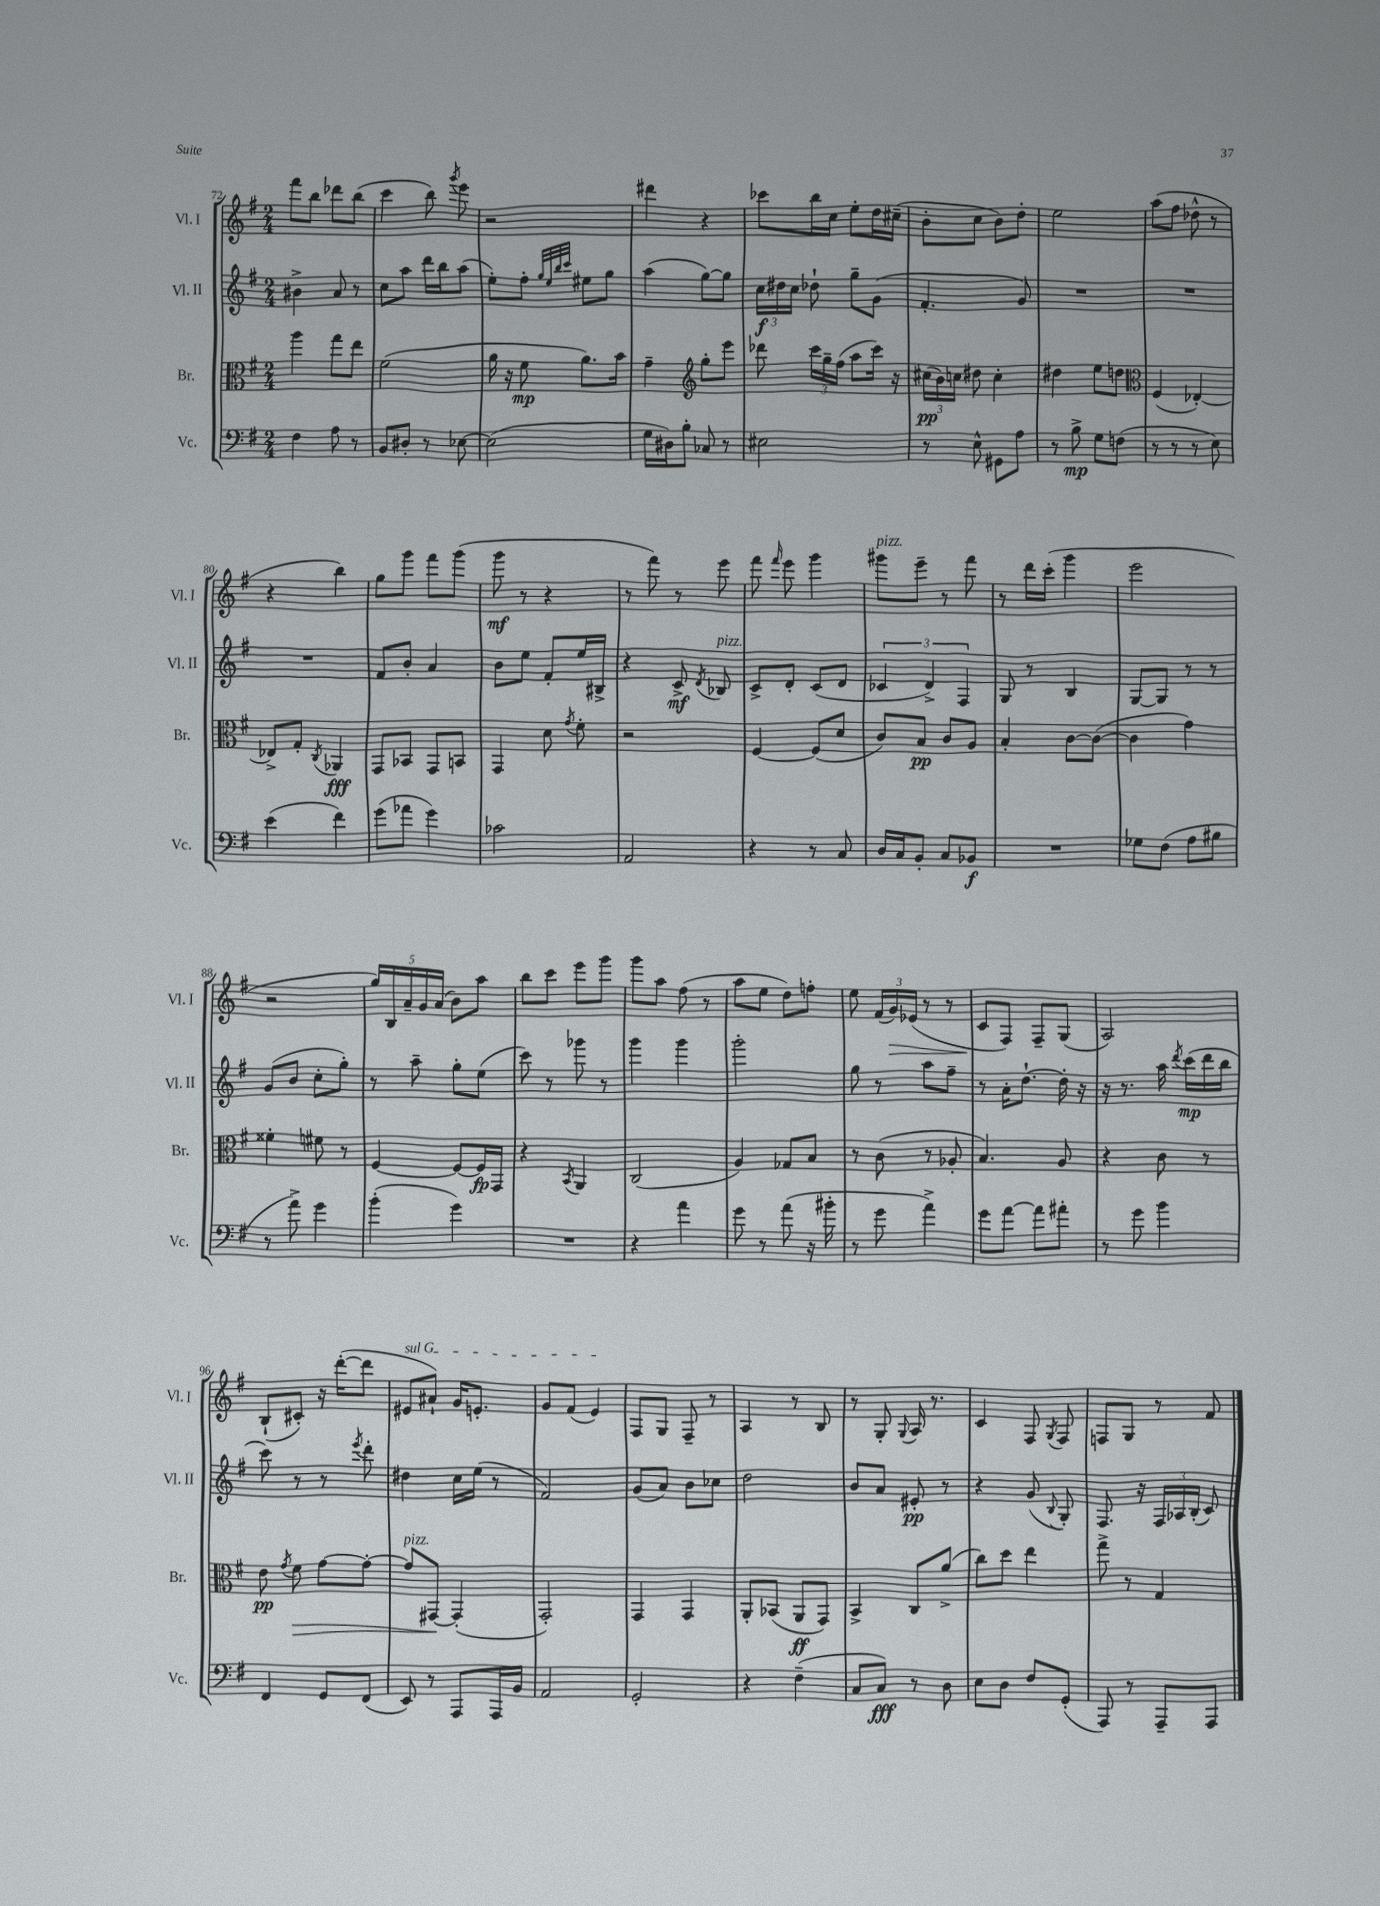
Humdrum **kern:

**kern	**dynam	**kern	**dynam	**kern	**dynam	**kern	**dynam
*part4	*part4	*part3	*part3	*part2	*part2	*part1	*part1
*staff4	*staff4	*staff3	*staff3	*staff2	*staff2	*staff1	*staff1
*I"Vc.	*	*I"Br.	*	*I"Vl. II	*	*I"Vl. I	*
*I'Vc.	*	*I'Br.	*	*I'Vl. II	*	*I'Vl. I	*
*clefF4	*	*clefC3	*	*clefG2	*	*clefG2	*
*k[f#]	*	*k[f#]	*	*k[f#]	*	*k[f#]	*
*M2/4	*	*M2/4	*	*M2/4	*	*M2/4	*
=72	=72	=72	=72	=72	=72	=72	=72
4F#\	.	4aa\	.	4b#X^\	.	8fff#\L	.
.	.	.	.	.	.	8bb\J	.
8A\	.	8gg\L	.	8a/	.	8ddd-X\L	.
8r	.	8ee\J	.	8r	.	(8bb\J	.
=73	=73	=73	=73	=73	=73	=73	=73
8BB/L	.	(2f#\	.	8cc\L	.	4ccc\	.
8D#X'/J	.	.	.	8aa\J	.	.	.
8r	.	.	.	16ddd\LL	.	8bb\)	.
.	.	.	.	16bb\J	.	.	.
.	.	.	.	.	.	8qggg/	.
[8E-X\	.	.	.	(8aa\J	.	8eee\	.
=74	=74	=74	=74	=74	=74	=74	=74
(2E-\]	.	16a\	.	8ee'\L)	.	2r	.
.	.	16r	.	.	.	.	.
.	.	8f#\	mp	8ff#'\J	.	.	.
.	.	.	.	32qqgg/LLL	.	.	.
.	.	.	.	32qqee/	.	.	.
.	.	.	.	32qqbb/	.	.	.
.	.	.	.	32qqccc/JJJ	.	.	.
.	.	8.a\L)	.	8ee#X\L	.	.	.
.	.	.	.	8gg\J	.	.	.
.	.	16b\Jk	.	.	.	.	.
=75	=75	=75	=75	=75	=75	=75	=75
16G\LL	.	4g~\	.	(4aa\	.	4ddd#X\	.
16D#X\J)	.	.	.	.	.	.	.
8B'\J	.	.	.	.	.	.	.
*	*	*clefG2	*	*	*	*	*
8C-X/	.	8gg'\L	.	[8gg\L)	.	4r	.
8r	.	8eee\J	.	8gg\J]	.	.	.
=76	=76	=76	=76	=76	=76	=76	=76
2E#X\	.	8ddd-X\	.	24cc\LL	f	8ccc-X\L	.
.	.	.	.	24dd#X\	.	.	.
.	.	.	.	24cc\JJ	.	.	.
.	.	24ccc\LL	.	8dd-X`\	.	16bb\L	.
.	.	24gg~\	.	.	.	.	.
.	.	.	.	.	.	16cc\JJ	.
.	.	(24ff#\JJ	.	.	.	.	.
.	.	8aa\L	.	8gg~\L	.	8ee'\L	.
.	.	16ccc\Jk)	.	(8g\J	.	16dd\L	.
.	.	16r	.	.	.	(16cc#X~\JJ	.
=77	=77	=77	=77	=77	=77	=77	=77
8r	.	(24cc#X\LL	pp	4.f#'/	.	8b'\L	.
.	.	24b\)	.	.	.	.	.
.	.	24ccn\JJ	.	.	.	.	.
8E^^\	.	8dd#X\	.	.	.	8cc\J	.
8GG#X\L	.	4cc'\	.	.	.	8b\L)	.
8A\J	.	.	.	8g/)	.	8dd'\J	.
=78	=78	=78	=78	=78	=78	=78	=78
8r	.	4dd#X\	.	2r	.	2ee\	.
8B^\	mp	.	.	.	.	.	.
8G\L	.	8ee\L	.	.	.	.	.
(8Fn\J	.	8ddn\J	.	.	.	.	.
=79	=79	=79	=79	=79	=79	=79	=79
*	*	*clefC3	*	*	*	*	*
8r	.	(4F#/	.	2r	.	(8aa\L	.
8r	.	.	.	.	.	8ff#\J	.
8r	.	[4E-X'/)	.	.	.	8dd-X^^\	.
8E\)	.	.	.	.	.	8r	.
!!LO:LB:g=z
=80	=80	=80	=80	=80	=80	=80	=80
(4e\	.	8E-X^/L]	.	2r	.	4r	.
.	.	8G'/J	.	.	.	.	.
.	.	8qC/	.	.	.	.	.
4f#\)	.	4AA-X/	fff	.	.	4bb\)	.
=81	=81	=81	=81	=81	=81	=81	=81
(8g\L	.	8GG/L	.	8f#/L	.	8gg\L	.
8a-X\J	.	8BB-X/J	.	8b'/J	.	8ggg\J	.
4g\)	.	8GG/L	.	4a/	.	8fff#\L	.
.	.	8BBn/J	.	.	.	(8ggg\J	.
=82	=82	=82	=82	=82	=82	=82	=82
2c-X\	.	4GG/	.	8b\L	.	8ggg\	mf
.	.	.	.	8ee\J	.	8r	.
.	.	8d\	.	8f#'/L	.	4r	.
.	.	8qg/	.	.	.	.	.
.	.	8f#'\	.	16ee/L	.	.	.
.	.	.	.	16B#X^/JJ	.	.	.
=83	=83	=83	=83	=83	=83	=83	=83
2AA/	.	2r	.	4r	.	8r	.
.	.	.	.	.	.	8fff#\)	.
.	.	.	.	8c^/	mf	8r	.
.	.	.	.	8qd/	.	.	.
!	!	!	!	!LO:TX:a:i:t=pizz.	!	!	!
.	.	.	.	8B-X/	.	8eee\	.
=84	=84	=84	=84	=84	=84	=84	=84
4r	.	[4F#/	.	8c^/L	.	8fff#\	.
.	.	.	.	.	.	16qqfff#/	.
.	.	.	.	8d'/J	.	8eee\	.
8r	.	(8F#/L]	.	(8c/L	.	4ggg\	.
8C/	.	8d/J	.	8d/J	.	.	.
=85	=85	=85	=85	=85	=85	=85	=85
!	!	!	!	!	!	!LO:TX:a:i:t=pizz.	!
16D/LL	.	8c/L)	.	6c-X/	.	8ggg#X\L	.
16C/J	.	.	.	.	.	.	.
8BB'/J	.	8B/J	pp	.	.	8eee~\J	.
.	.	.	.	6d^/)	.	.	.
8C/L	.	8c/L	.	.	.	8r	.
.	.	.	.	6F#/	.	.	.
8BB-X/J	f	8A/J	.	.	.	8fff#\	.
=86	=86	=86	=86	=86	=86	=86	=86
2r	.	4B'/	.	8G/	.	8r	.
.	.	.	.	8r	.	16ddd\LL	.
.	.	.	.	.	.	(16ccc'\JJ	.
.	.	[8c\L	.	4B/	.	4ggg\	.
.	.	(8c\J_	.	.	.	.	.
=87	=87	=87	=87	=87	=87	=87	=87
8G-X\L	.	4c\]	.	[8G/L	.	2eee\	.
(8F#\J	.	.	.	8G/J]	.	.	.
8A\L	.	4g\)	.	8r	.	.	.
8B#X\J	.	.	.	8r	.	.	.
!!LO:LB:g=z
=88	=88	=88	=88	=88	=88	=88	=88
8r	.	4f##X'\	.	(8g/L	.	2r	.
8a^\)	.	.	.	8b/J	.	.	.
4g\	.	8f#X\	.	8cc'\L	.	.	.
.	.	8r	.	8gg'\J)	.	.	.
=89	=89	=89	=89	=89	=89	=89	=89
(4b'\	.	[4F#/	.	8r	.	20gg/LL)	.
.	.	.	.	.	.	20B/	.
.	.	.	.	.	.	20a~/	.
.	.	.	.	8aa~\	.	.	.
.	.	.	.	.	.	20g/	.
.	.	.	.	.	.	(20a/JJ	.
4g\)	.	8F#/L_	.	8gg'\L	.	8b\L)	.
.	.	16F#/L]	fp	(8ee\J	.	8aa\J	.
.	.	16GG/JJ	.	.	.	.	.
=90	=90	=90	=90	=90	=90	=90	=90
2r	.	4r	.	8ccc\)	.	8bb\L	.
.	.	.	.	8r	.	8ccc\J	.
.	.	8qBB/	.	.	.	.	.
.	.	4AA/	.	8ggg-X\	.	8eee\L	.
.	.	.	.	8r	.	8ggg\J	.
=91	=91	=91	=91	=91	=91	=91	=91
4r	.	(2C/	.	4ggg\	.	8ggg\L	.
.	.	.	.	.	.	8aa\J	.
4a\	.	.	.	4ggg\	.	(8ff#\	.
.	.	.	.	.	.	8r	.
=92	=92	=92	=92	=92	=92	=92	=92
8g\	.	4A/)	.	2ggg'\	.	8aa\L	.
8r	.	.	.	.	.	8ee\J	.
(8a\	.	8G-X/L	.	.	.	8dd\L)	.
16r	.	8B/J	.	.	.	8ffn'\J	.
16b#X'\	.	.	.	.	.	.	.
=93	=93	=93	=93	=93	=93	=93	=93
8r	.	8r	.	8gg\	.	8ee\	.
8g\	.	(8c\	.	8r	.	(24f#/LL	.
!	!	!	!	!	!	!	!LO:HP:b
.	.	.	.	.	.	24g/)	>
.	.	.	.	.	.	(24e-X/JJ	.
4a^\)	.	8r	.	8aa\L	.	8r	.
.	.	8A-X'/	.	8ff#~\J	.	8r	.
=94	=94	=94	=94	=94	=94	=94	=94
8g\L	.	4.B/)	.	8r	.	8c/L	.
[8a\J	.	.	.	16a'\KL	.	8F#/J)	]
.	.	.	.	[8.dd`\J	.	.	.
8a\L]	.	.	.	.	.	8F#~/L	.
8a#X'\J	.	8A/	.	16dd'\]	.	(8G/J	.
.	.	.	.	16r	.	.	.
=95	=95	=95	=95	=95	=95	=95	=95
8r	.	4r	.	16r	.	2A/)	.
.	.	.	.	8.r	.	.	.
8g\	.	.	.	.	.	.	.
4b\	.	8c\	.	16aa\	.	.	.
.	.	.	.	8qddd/	.	.	.
.	.	.	.	(16ccc\LL	mp	.	.
.	.	8r	.	16ddd\	.	.	.
.	.	.	.	16bb\JJ	.	.	.
!!LO:LB:g=z
=96	=96	=96	=96	=96	=96	=96	=96
4FF#/	.	8e\	pp	8ccc\)	.	(8B`/L	.
.	.	8qg/	.	.	.	.	.
!	!	!	!LO:HP:b	!	!	!	!
.	.	8f#\	>	8r	.	8c#X'/J)	.
8GG/L	.	[8g\L	.	8r	.	16r	.
.	.	.	.	.	.	([16ddd'\KL	.
.	.	.	.	8qeee/	.	.	.
(8FF#/J	.	8g'\J_	.	8ddd'\	.	8ddd\J]	.
=97	=97	=97	=97	=97	=97	=97	=97
!	!	!	!	!	!	!LO:TX:a:i:t=sul G	!
!	!	!LO:TX:a:i:t=pizz.	!	!	!	!	!
8EE/)	.	8g/L]	.	4dd#X\	.	8e#X/L	.
8r	.	[8GG#X/J	.	.	.	8a#X`/J)	.
8AAA/L	.	(4GG#'/]	]	16cc\LL	.	16g/KL	.
.	.	.	.	(16ee\JJ	.	8.en'/J	.
16AAA/L	.	.	.	8r	.	.	.
16BB/JJ	.	.	.	.	.	.	.
=98	=98	=98	=98	=98	=98	=98	=98
2AA/	.	2GG'/)	.	2f#/)	.	8g/L	.
.	.	.	.	.	.	(8f#/J	.
.	.	.	.	.	.	4e/)	.
=99	=99	=99	=99	=99	=99	=99	=99
2GG'/	.	4GG/	.	(8g/L	.	8F#/L	.
.	.	.	.	8a/J)	.	8G/J	.
.	.	4GG/	.	8b\L	.	8F#~/	.
.	.	.	.	8cc-X\J	.	8r	.
=100	=100	=100	=100	=100	=100	=100	=100
4r	.	8AA'/L	.	2dd\	.	4A/	.
.	.	(8BB-X/J	.	.	.	.	.
(4F#~\	.	8AA/L	ff	.	.	8r	.
.	.	8GG/J)	.	.	.	8B/	.
=101	=101	=101	=101	=101	=101	=101	=101
8C/L	.	4BB^/	.	8b/L	.	8r	.
8C/J)	fff	.	.	8a/J	.	8G'/	.
.	.	.	.	.	.	8qqG/	.
8r	.	8C/L	.	8e#X'/	pp	16A/	.
.	.	.	.	.	.	8.r	.
8D\	.	(8a^/J	.	8r	.	.	.
=102	=102	=102	=102	=102	=102	=102	=102
8E\L	.	8cc\L)	.	4r	.	4c/	.
8D\J	.	8dd\J	.	.	.	.	.
8F#/L	.	4ee\	.	(8g/	.	8F#/	.
.	.	.	.	8qqB/	.	8qG/	.
(8GG'/J	.	.	.	8G'/)	.	8F#/	.
=103	=103	=103	=103	=103	=103	=103	=103
8AAA/)	.	8gg^\	.	8.F#/	.	8Fn/L	.
8r	.	8r	.	.	.	8G/J	.
.	.	.	.	16r	.	.	.
8AAA~/L	.	4G/	.	24F#/LL	.	8r	.
.	.	.	.	24A-X/	.	.	.
.	.	.	.	(24B'/JJ	.	.	.
8AAA/J	.	.	.	8c/)	.	8f#/	.
==	==	==	==	==	==	==	==
*-	*-	*-	*-	*-	*-	*-	*-
